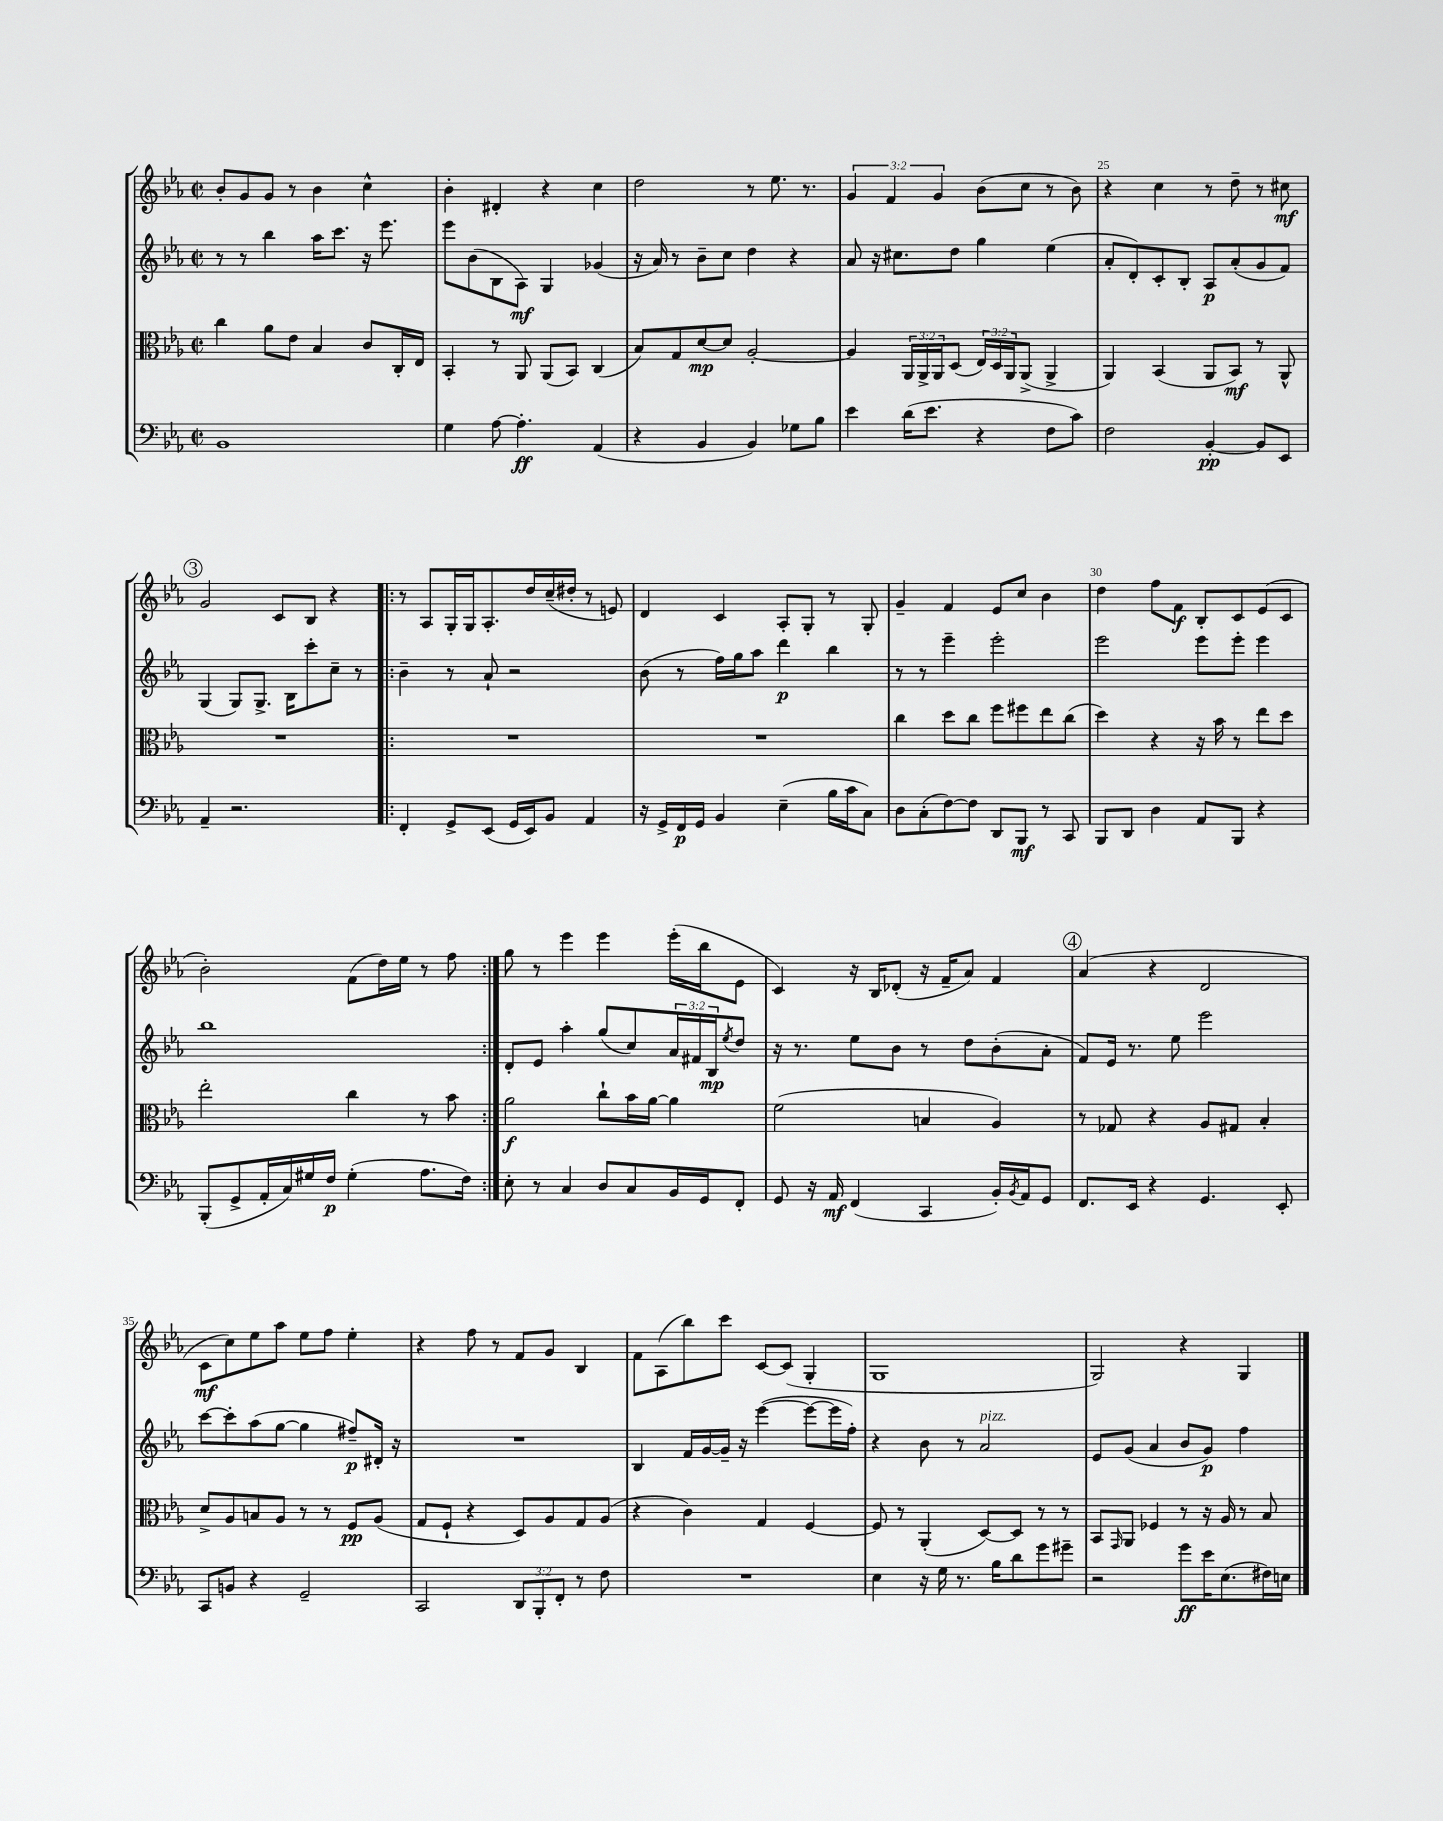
<<
\new StaffGroup <<
\new Staff = "s0" {
    \clef treble \key ees \major \defaultTimeSignature \time 2/2 \override Staff.TupletNumber.text = #tuplet-number::calc-fraction-text
    bes'8-. g'8 g'8 r8 bes'4 c''4-^ |
    bes'4-. dis'4-. r4 c''4 |
    d''2 r8 ees''8. r8. |
    \tuplet 3/2 { g'4 f'4 g'4 } bes'8( c''8 r8 bes'8) |
    r4 c''4 r8 d''8-- r8 cis''8\mf |
    \mark \markup { \circle "3" } g'2 c'8 bes8 r4 |
    \repeat volta 2 { r8 aes8 g16-. g16 aes8.-. d''16 c''16--( dis''16-. r8 e'8) |
    d'4 c'4 aes8-. g8-. r8 g8-. |
    g'4-- f'4 ees'8 c''8 bes'4 |
    d''4 f''8 f'8\f bes8-. c'8 ees'8( c'8 |
    bes'2-.) f'8( d''16) ees''16 r8 f''8 | }
    g''8 r8 ees'''4 ees'''4 ees'''16-.( bes''16 ees'8 |
    c'4) r16 bes16 des'8-.( r16 f'16-- aes'8) f'4 |
    \mark \markup { \circle "4" } aes'4( r4 d'2 |
    c'8\mf c''8) ees''8 aes''8 ees''8 f''8 ees''4-. |
    r4 f''8 r8 f'8 g'8 bes4 |
    f'8 aes8( bes''8) c'''8 c'8~ c'8( g4-. |
    g1 |
    g2) r4 g4 \bar "|." |
}
\new Staff = "s1" {
    \clef treble \key ees \major \defaultTimeSignature \time 2/2 \override Staff.TupletNumber.text = #tuplet-number::calc-fraction-text
    r8 r8 bes''4 aes''16 c'''8. r16 ees'''8. |
    ees'''8 bes'8( bes8 aes8\mf) g4 ges'4( |
    r16 aes'16) r8 bes'8-- c''8 d''4 r4 |
    aes'8 r16 cis''8. d''8 g''4 ees''4( |
    aes'8-. d'8-.) c'8-. bes8-. aes8\p aes'8-.( g'8 f'8) |
    \mark \markup { \circle "3" } g4( g8) g8.-> bes16 c'''8-. c''8-- r8 |
    \repeat volta 2 { bes'4-- r8 aes'8-! r2 |
    bes'8( r8 f''16) g''16 aes''8 d'''4\p bes''4 |
    r8 r8 ees'''4-- ees'''2-. |
    ees'''2 ees'''8 ees'''8-. ees'''4 |
    bes''1 | }
    d'8-. ees'8 aes''4-. g''8( c''8) \tuplet 3/2 { aes'16 fis'16 bes16\mp } \acciaccatura { ees''8 } d''8 |
    r16 r8. ees''8 bes'8 r8 d''8 bes'8-.( aes'8-. |
    \mark \markup { \circle "4" } f'8) ees'16 r8. ees''8 ees'''2 |
    c'''8~ c'''8-. aes''8( g''8~ g''4 fis''8--\p) dis'16-. r16 |
    R1 |
    bes4 f'16 g'16~ g'16-- r16 ees'''4~( ees'''8~ ees'''16 f''16-.) |
    r4 bes'8 r8 aes'2^\markup { \italic "pizz." } |
    ees'8 g'8( aes'4 bes'8 g'8\p) f''4 \bar "|." |
}
\new Staff = "s2" {
    \clef alto \key ees \major \defaultTimeSignature \time 2/2 \override Staff.TupletNumber.text = #tuplet-number::calc-fraction-text
    c''4 aes'8 ees'8 bes4 c'8 c16-. ees16 |
    bes,4-. r8 aes,8 aes,8( bes,8) c4( |
    bes8) g8 d'8~\mp d'8 aes2~-. |
    aes4 \tuplet 3/2 { aes,16 aes,16-> aes,16 } d8( \tuplet 3/2 { ees16) d16 aes,16 } aes,8->( aes,4-> |
    aes,4) bes,4( aes,8 bes,8\mf) r8 aes,8-^ |
    \mark \markup { \circle "3" } R1 |
    \repeat volta 2 { R1 |
    R1 |
    c''4 d''8 c''8 f''8 fis''8 ees''8 c''8( |
    d''4) r4 r16 bes'16 r8 ees''8 d''8 |
    ees''2-. c''4 r8 bes'8 | }
    aes'2\f c''8-! bes'16 aes'16~ aes'4 |
    f'2( b4 aes4) |
    \mark \markup { \circle "4" } r8 ges8 r4 aes8 gis8 bes4-. |
    d'8-> aes8 b8 aes8 r8 r8 f8\pp aes8( |
    g8 f8-! r4 d8) aes8 g8 aes8( |
    r4 c'4) g4 f4~ |
    f8 r8 aes,4-.( d8~) d8 r8 r8 |
    bes,8 \grace { g,16 } aes,8 fes4 r8 r16 aes16 r8 bes8 \bar "|." |
}
\new Staff = "s3" {
    \clef bass \key ees \major \defaultTimeSignature \time 2/2 \override Staff.TupletNumber.text = #tuplet-number::calc-fraction-text
    bes,1 |
    g4 aes8~ aes4.-.\ff aes,4( |
    r4 bes,4 bes,4) ges8 bes8 |
    ees'4 d'16( ees'8. r4 f8 c'8) |
    f2 bes,4~-.\pp bes,8 ees,8 |
    \mark \markup { \circle "3" } aes,4-- r2. |
    \repeat volta 2 { f,4-. g,8-> ees,8( g,16 ees,16) bes,8 aes,4 |
    r16 g,16-> f,16\p g,16 bes,4 ees4--( bes16 c'16 c8) |
    d8 c8-.( f8~) f8 d,8 bes,,8\mf r8 c,8 |
    bes,,8 d,8 d4 aes,8 bes,,8 r4 |
    bes,,8-.( g,8-> aes,16-. c16) gis16 f16\p gis4-.( aes8. f16) | }
    ees8-. r8 c4 d8 c8 bes,16 g,16 f,8-. |
    g,8 r16 aes,16\mf f,4( c,4 bes,16-.) \acciaccatura { bes,8 } aes,16 g,8 |
    \mark \markup { \circle "4" } f,8. ees,16 r4 g,4. ees,8-. |
    c,8 b,8 r4 g,2-- |
    c,2 \tuplet 3/2 { d,8 bes,,8-. f,8-. } r8 f8 |
    R1 |
    ees4 r16 g16 r8. bes16 d'8 g'8 gis'8-- |
    r2 g'8\ff ees'16 ees8.( fis16) e16 \bar "|." |
}
>>
>>
\layout { \context { \Score currentBarNumber = #21 \override BarNumber.break-visibility = ##(#f #t #t) barNumberVisibility = #(every-nth-bar-number-visible 5) } }
